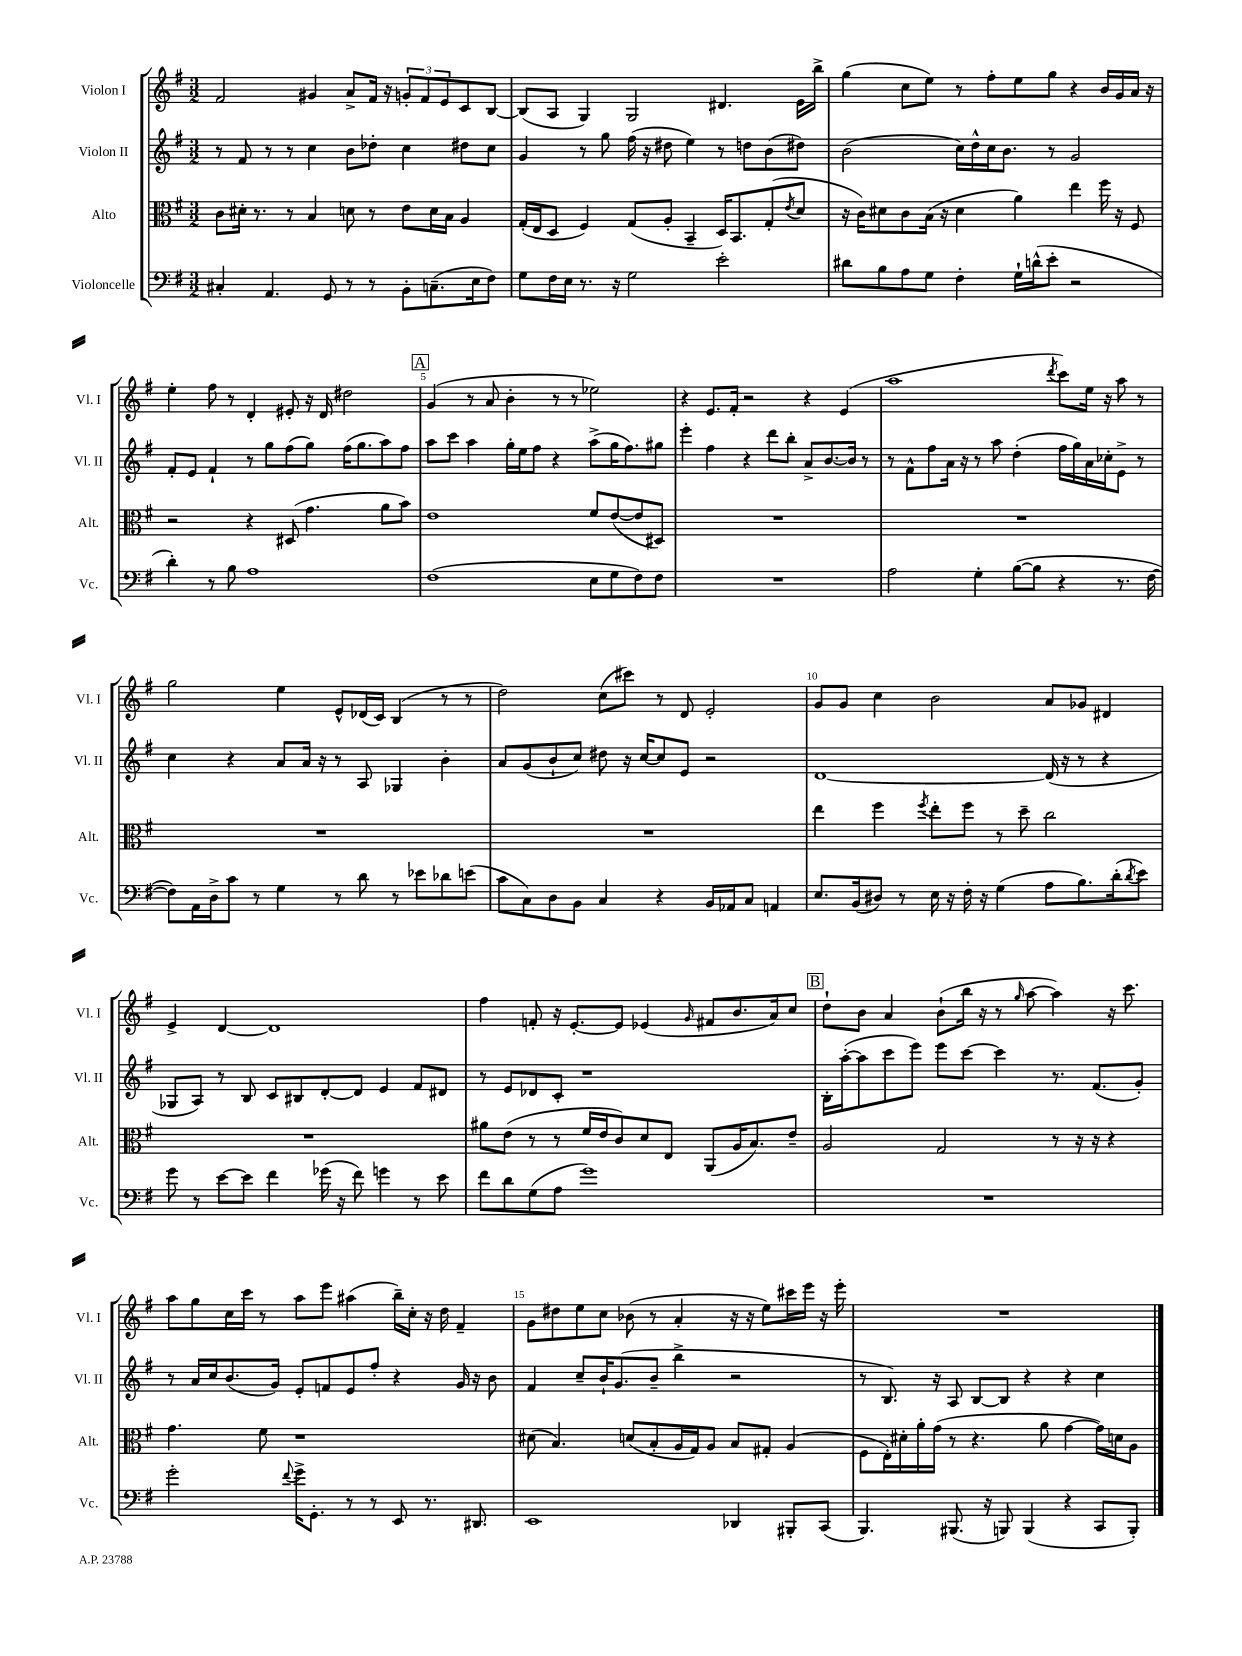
<<
\new StaffGroup <<
\new Staff = "s0" \with { instrumentName = "Violon I" shortInstrumentName = "Vl. I" } {
    \clef treble \key g \major \numericTimeSignature \time 3/2
    fis'2 gis'4 a'8-> fis'16 r16 \tuplet 3/2 { g'8-. fis'8 e'8 } c'8 b8~ |
    b8( a8 g4) g2 dis'4. e'16 b''16-> |
    g''4( c''8 e''8) r8 fis''8-. e''8 g''8 r4 b'16 g'16 a'16 r16 |
    e''4-. fis''8 r8 d'4-. eis'8-. r16 d'16 dis''2 |
    \mark \markup { \box "A" } g'4( r8 a'8 b'4-. r8 r8 ees''2) |
    r4 e'8. fis'16-. r2 r4 e'4( |
    a''1 \acciaccatura { d'''8 } c'''8) e''16 r16 a''8 r8 |
    g''2 e''4 e'8-^ des'16( c'16) b4( r8 r8 |
    d''2) c''8( cis'''8) r8 d'8 e'2-. |
    g'8 g'8 c''4 b'2 a'8 ges'8 dis'4 |
    e'4-> d'4~ d'1 |
    fis''4 f'8-. r16 e'8.~-. e'8 ees'4( \grace { g'16 } fis'8 b'8. a'16) c''8 |
    \mark \markup { \box "B" } d''8-! b'8 a'4 b'8-!( b''16 r16 r8 \grace { g''16 } a''8~ a''4) r16 c'''8. |
    a''8 g''8 c''16 c'''16 r8 a''8 e'''8 ais''4( b''16--) c''16-. r16 d''16 fis'4-- |
    g'8 dis''8 e''8 c''8 bes'8( r8 a'4-. r16 r16 e''8) cis'''16 e'''16 r16 e'''16-. |
    R1. \bar "|." |
}
\new Staff = "s1" \with { instrumentName = "Violon II" shortInstrumentName = "Vl. II" } {
    \clef treble \key g \major \numericTimeSignature \time 3/2
    r8 fis'8 r8 r8 c''4 b'8 des''8-. c''4 dis''8 c''8 |
    g'4 r8 g''8 fis''16( r16 dis''8 e''4) r8 d''8 b'8( dis''8) |
    b'2( c''16) d''16-^ c''16 b'8. r8 g'2 |
    fis'8-. e'8 fis'4-! r8 g''8 fis''8( g''8) fis''16( g''8. a''8) fis''8 |
    \mark \markup { \box "A" } a''8 c'''8 a''4 g''16-. e''16 fis''8 r4 a''8->( g''16 fis''8.) gis''8 |
    e'''4-. fis''4 r4 d'''8 b''8-. a'8-> b'8.~ b'16 r8 |
    r8 fis'8-^ fis''8 a'16 r16 r8 a''8 d''4-.( fis''16 g''16) a'16 ces''16-. e'8-> r8 |
    c''4 r4 a'8 a'16 r16 r8 a8 ges4 b'4-. |
    a'8 g'8( b'8-! c''8) dis''8 r16 c''16~ c''8 e'8 r2 |
    d'1~ d'16( r16 r8 r4 |
    ges8 a8) r8 b8 c'8 bis8 d'8~-. d'8 e'4 fis'8 dis'8 |
    r8 e'8 des'8 c'8-. r1 |
    \mark \markup { \box "B" } b16-. a''16~-.( a''8 c'''8 e'''8) e'''8 c'''8~ c'''4 r8. fis'8.( g'8-.) |
    r8 a'16 c''16 b'8.( g'16) e'8-. f'8 e'8 fis''8-. r4 g'16 r16 b'8 |
    fis'4 c''8-- b'16-! g'8.( b'8-- b''4-> r2 |
    r8 b8.) r16 a8 b8~ b8 r4 r4 c''4 \bar "|." |
}
\new Staff = "s2" \with { instrumentName = "Alto" shortInstrumentName = "Alt." } {
    \clef alto \key g \major \numericTimeSignature \time 3/2
    c'8 dis'16-. r8. r8 b4 d'8 r8 e'8 d'16 b16 a4 |
    g16-.( e16 d8 fis4) g8( a8-. b,4-- d16) b,8. g8-.( \acciaccatura { e'8 } d'8 |
    r16 c'16) dis'8 c'8 b16( r16 dis'4 a'4) e''4 fis''16 r16 fis8 |
    r2 r4 dis8( g'4. a'8 b'8) |
    \mark \markup { \box "A" } e'1 fis'8 e'8~( e'8 dis8) |
    R1. |
    R1. |
    R1. |
    R1. |
    e''4 fis''4 \acciaccatura { fis''8 } e''8-. fis''8 r8 d''8-- c''2 |
    R1. |
    ais'8 e'8( r8 r8 fis'16 e'16 c'8) d'8 e8 a,8( a16 b8.) e'8-- |
    \mark \markup { \box "B" } a2 g2 r8 r16 r16 r4 |
    g'4. fis'8 r1 |
    dis'8( b4.) d'8( b8-. a16 g16) a8 b8 gis8-. a4( |
    fis8 e16-.) dis'16-. a'16-. g'16( r8 r4. a'8 g'4~ g'16) d'16 a8 \bar "|." |
}
\new Staff = "s3" \with { instrumentName = "Violoncelle" shortInstrumentName = "Vc." } {
    \clef bass \key g \major \numericTimeSignature \time 3/2
    cis4-. a,4. g,8 r8 r8 b,8-. c8.--( e16 fis8) |
    g8 fis16 e16 r8. r16 g2 e'2-. |
    dis'8 b8 a8 g8 fis4-. g16-! d'16-^( e'8-. r2 |
    d'4-.) r8 b8 a1 |
    \mark \markup { \box "A" } fis1( e8 g8 fis8) fis8 |
    R1. |
    a2 g4-. b8~( b8 r4 r8. fis16~ |
    fis8) a,16 d16-> c'8 r8 g4 r8 d'8 r8 ees'8 des'8 e'8( |
    c'8 c8) d8 b,8 c4 r4 b,16 aes,16 c8 a,4 |
    e8. b,16( dis8) r8 e16 r16 fis16-. r16 g4( a8 b8.) d'16-.( \acciaccatura { d'8 } e'8) |
    g'8 r8 e'8~ e'8 fis'4 ges'16( r16 fis'8) g'4 r8 e'8 |
    fis'8 d'8 g8( a8 g'1) |
    \mark \markup { \box "B" } R1. |
    g'2-. \appoggiatura { fis'8 } g'16-> g,8.-. r8 r8 e,8 r8. dis,8. |
    e,1 des,4 bis,,8-. c,8( |
    b,,4.) bis,,8.( r16 b,,8) b,,4( r4 c,8 b,,8-.) \bar "|." |
}
>>
>>
\layout { \context { \Score \override BarNumber.break-visibility = ##(#f #t #t) barNumberVisibility = #(every-nth-bar-number-visible 5) } }
